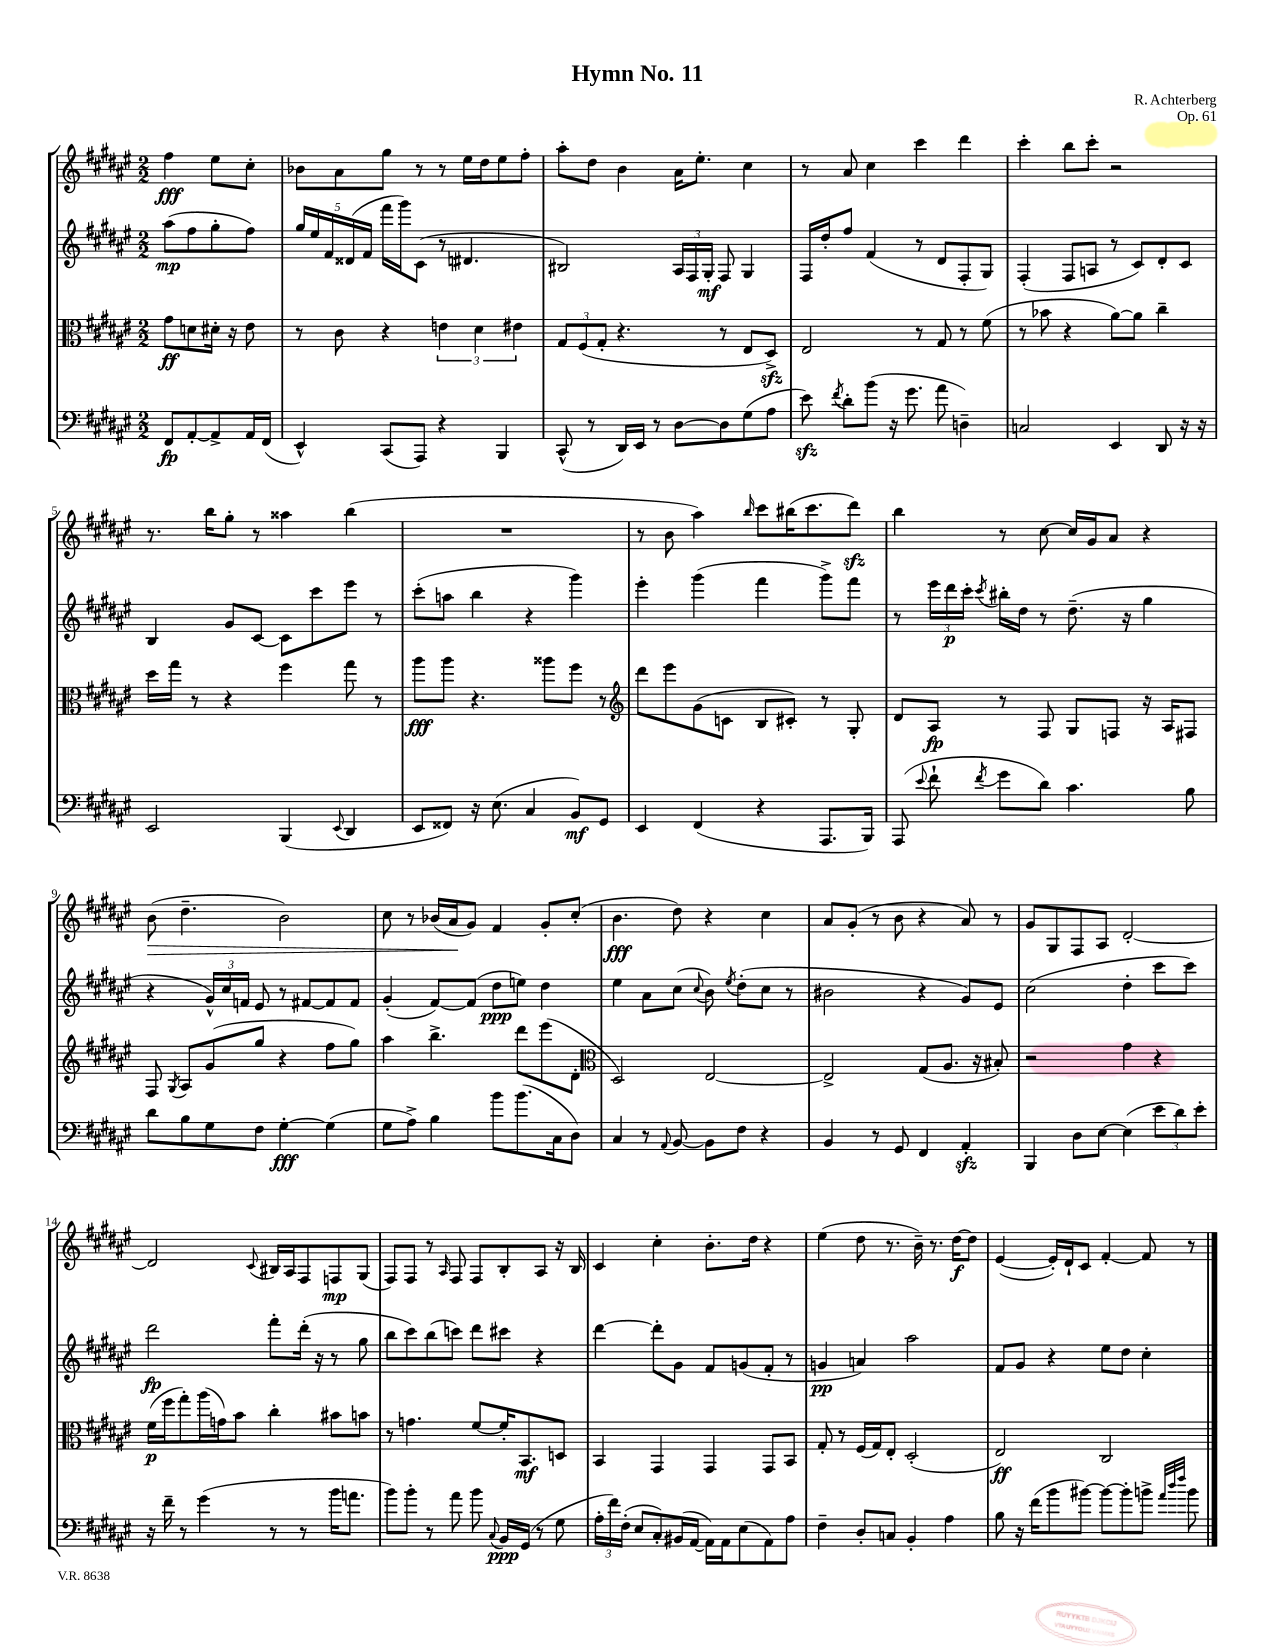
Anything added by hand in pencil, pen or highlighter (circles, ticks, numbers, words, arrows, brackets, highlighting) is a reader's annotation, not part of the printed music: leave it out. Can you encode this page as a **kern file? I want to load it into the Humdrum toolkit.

**kern	**dynam	**kern	**dynam	**kern	**dynam	**kern	**dynam
*part4	*part4	*part3	*part3	*part2	*part2	*part1	*part1
*staff4	*staff4	*staff3	*staff3	*staff2	*staff2	*staff1	*staff1
*clefF4	*	*clefC3	*	*clefG2	*	*clefG2	*
*k[f#c#g#d#a#e#]	*	*k[f#c#g#d#a#e#]	*	*k[f#c#g#d#a#e#]	*	*k[f#c#g#d#a#e#]	*
*M2/2	*	*M2/2	*	*M2/2	*	*M2/2	*
=	=	=	=	=	=	=	=
8FF#/L	fp	8g#\L	ff	(8aa#\L	mp	4ff#\	fff
[8AA#'/	.	8dn\	.	8ff#\	.	.	.
8AA#^/]	.	16d#X'\Jk	.	8gg#'\	.	8ee#\L	.
.	.	16r	.	.	.	.	.
16AA#/L	.	8e#\	.	8ff#\J)	.	8cc#'\J	.
(16FF#/JJ	.	.	.	.	.	.	.
=1	=1	=1	=1	=1	=1	=1	=1
4EE#^^/)	.	8r	.	20gg#/LL	.	8b-X\L	.
.	.	.	.	20ee#/	.	.	.
.	.	.	.	20f#/	.	.	.
.	.	8c#\	.	.	.	8a#\	.
.	.	.	.	(20d##X/	.	.	.
.	.	.	.	20f#/JJ	.	.	.
(8CC#/L	.	4r	.	16fff#\LL	.	8gg#\J	.
.	.	.	.	16ggg#\J)	.	.	.
8AAA#/J)	.	.	.	(8c#\J	.	8r	.
4r	.	6en\	.	8r	.	8r	.
.	.	.	.	4.d#X/	.	16ee#\LL	.
.	.	6d#\	.	.	.	.	.
.	.	.	.	.	.	16dd#\J	.
4BBB/	.	.	.	.	.	8ee#\	.
.	.	6e#X\	.	.	.	.	.
.	.	.	.	.	.	8ff#'\J	.
=2	=2	=2	=2	=2	=2	=2	=2
(8CC#^^/	.	12G#/L	.	2B#X/)	.	8aa#'\L	.
.	.	(12F#/	.	.	.	.	.
8r	.	.	.	.	.	8dd#\J	.
.	.	12G#'/J	.	.	.	.	.
16DD#/LL)	.	4.r	.	.	.	4b\	.
16EE#/JJ	.	.	.	.	.	.	.
8r	.	.	.	.	.	.	.
[8D#\L	.	.	.	24A#/LL	.	16a#\KL	.
.	.	.	.	24F#/	.	.	.
.	.	.	.	.	.	8.ee#'\J	.
.	.	.	.	24G#'/JJ	mf	.	.
8D#\]	.	8r	.	8F#/	.	.	.
(8G#\	.	8E#/L	.	4G#/	.	4cc#\	.
8A#\J	.	8D#zz^/J)	.	.	.	.	.
=3	=3	=3	=3	=3	=3	=3	=3
8e#zz\)	.	2E#/	.	16F#/LL	.	8r	.
.	.	.	.	16dd#'/J	.	.	.
8qf#/	.	.	.	.	.	.	.
8d#'\L	.	.	.	8ff#/J	.	8a#/	.
(8b\J	.	.	.	(4f#/	.	4cc#\	.
16r	.	.	.	.	.	.	.
8.g#\	.	.	.	.	.	.	.
.	.	8r	.	8r	.	4ccc#\	.
8a#\	.	8G#/	.	8d#/L	.	.	.
4Dn~\)	.	8r	.	8F#'/	.	4ddd#\	.
.	.	(8f#\	.	8G#/J)	.	.	.
=4	=4	=4	=4	=4	=4	=4	=4
2Cn/	.	8r	.	(4F#'/	.	4ccc#'\	.
.	.	8b-X\	.	.	.	.	.
.	.	4r	.	8F#/L	.	8bb\L	.
.	.	.	.	8An/J	.	8ccc#'\J	.
4EE#/	.	[8a#\L)	.	8r	.	2r	.
.	.	8a#\J]	.	8c#/L)	.	.	.
8DD#/	.	4cc#~\	.	8d#'/	.	.	.
16r	.	.	.	8c#/J	.	.	.
16r	.	.	.	.	.	.	.
!!LO:LB:g=z
=5	=5	=5	=5	=5	=5	=5	=5
2EE#/	.	16dd#\LL	.	4B/	.	8.r	.
.	.	16gg#\JJ	.	.	.	.	.
.	.	8r	.	.	.	.	.
.	.	.	.	.	.	16bb\KL	.
.	.	4r	.	8g#/L	.	8gg#'\J	.
.	.	.	.	[8c#/J	.	8r	.
(4BBB/	.	4ff#\	.	8c#\L]	.	4aa##X\	.
.	.	.	.	8ccc#\	.	.	.
8qqEE#/	.	.	.	.	.	.	.
4DD#/	.	8gg#\	.	8eee#\J	.	(4bb\	.
.	.	8r	.	8r	.	.	.
=6	=6	=6	=6	=6	=6	=6	=6
8EE#/L	.	8aa#\L	fff	(8ccc#'\L	.	1r	.
8FF##X/J)	.	8aa#\J	.	8aan\J	.	.	.
16r	.	4.r	.	4bb\	.	.	.
(8.E#\	.	.	.	.	.	.	.
4C#/	.	.	.	4r	.	.	.
.	.	8aa##X\L	.	.	.	.	.
8BB/L)	mf	8ff#\J	.	4ggg#\)	.	.	.
8GG#/J	.	8r	.	.	.	.	.
=7	=7	=7	=7	=7	=7	=7	=7
*	*	*clefG2	*	*	*	*	*
4EE#/	.	8ddd#\L	.	4eee#'\	.	8r	.
.	.	8eee#\	.	.	.	8b\	.
(4FF#/	.	(8g#\	.	(4ggg#\	.	4aa#\)	.
.	.	8cn\J	.	.	.	.	.
.	.	.	.	.	.	16qqbb/	.
4r	.	8B/L	.	4fff#\	.	8ccc#\L	.
.	.	8c#X'/J)	.	.	.	(16bb#X\K	.
.	.	.	.	.	.	8.ccc#\	.
8.AAA#/L	.	8r	.	8ggg#^\L)	.	.	.
.	.	8G#'/	.	8fff#\J	.	8ddd#zz\J)	.
16BBB/Jk)	.	.	.	.	.	.	.
=8	=8	=8	=8	=8	=8	=8	=8
(8AAA#/	.	8d#/L	.	8r	.	4bb\	.
8qqe#/	.	.	.	.	.	.	.
8f#`\	.	8A#/J	fp	24eee#\LL	.	.	.
.	.	.	.	24ddd#\	p	.	.
.	.	.	.	24ccc#'\JJ	.	.	.
8qf#/	.	.	.	8qccc#/	.	.	.
8g#\L	.	8r	.	16bb#X'\LL	.	8r	.
.	.	.	.	16dd#\JJ	.	.	.
8d#\J)	.	8F#/	.	8r	.	[8cc#\	.
4.c#\	.	8G#/L	.	(8.dd#~\	.	16cc#/LL]	.
.	.	.	.	.	.	16g#/J	.
.	.	8Fn/J	.	.	.	8a#/J	.
.	.	.	.	16r	.	.	.
.	.	16r	.	4gg#\	.	4r	.
.	.	16A#/KL	.	.	.	.	.
8B\	.	8F#X/J	.	.	.	.	.
!!LO:LB:g=z
=9	=9	=9	=9	=9	=9	=9	=9
!	!	!	!	!	!	!	!LO:HP:b
8d#\L	.	8F#/	.	4r	.	(8b\	>
.	.	8qG#/	.	.	.	.	.
8B\	.	8A#/L	.	.	.	4.dd#~\	.
8G#\	.	(8g#/	.	24g#^^/LL)	.	.	.
.	.	.	.	24cc#/	.	.	.
.	.	.	.	24fn/JJ	.	.	.
8F#\J	.	8gg#/J	.	8e#/	.	.	.
[4G#'\	fff	4r	.	8r	.	2b\)	.
.	.	.	.	[8f#X/L	.	.	.
(4G#\]	.	8ff#\L	.	8f#/]	.	.	.
.	.	8gg#\J)	.	8f#/J	.	.	.
=10	=10	=10	=10	=10	=10	=10	=10
8G#\L	.	4aa#\	.	(4g#'/	.	8cc#\	.
8A#^\J)	.	.	.	.	.	8r	.
4B\	.	4.bb^\	.	[8f#/L)	.	(16b-X/LL	.
.	.	.	.	.	.	16a#/J	.
.	.	.	.	(8f#/J]	.	8g#/J)	]
8b\L	.	.	.	8dd#\L	ppp	4f#/	.
(8.b\	.	8ddd#\L	.	8een\J)	.	.	.
.	.	(8eee#\	.	4dd#\	.	8g#'/L	.
16C#\k	.	.	.	.	.	.	.
8D#\J)	.	8d#'\J	.	.	.	(8cc#'/J	.
=11	=11	=11	=11	=11	=11	=11	=11
*	*	*clefC3	*	*	*	*	*
4C#/	.	2D#/)	.	4ee#\	.	4.b\	fff
8r	.	.	.	8a#\L	.	.	.
8qqAA#/	.	.	.	.	.	.	.
[8BB/	.	.	.	(8cc#\J	.	8dd#\)	.
.	.	.	.	8qqcc#/	.	.	.
8BB\L]	.	[2E#/	.	8b\)	.	4r	.
.	.	.	.	8qee#/	.	.	.
8F#\J	.	.	.	(8dd#'\L	.	.	.
4r	.	.	.	8cc#\J	.	4cc#\	.
.	.	.	.	8r	.	.	.
=12	=12	=12	=12	=12	=12	=12	=12
4BB/	.	2E#^/]	.	2b#X\	.	8a#/L	.
.	.	.	.	.	.	(8g#'/J	.
8r	.	.	.	.	.	8r	.
8GG#/	.	.	.	.	.	8b\	.
4FF#/	.	(8G#/L	.	4r	.	4r	.
.	.	8.A#/J	.	.	.	.	.
4AA#zz'/	.	.	.	8g#/L)	.	8a#/)	.
.	.	16r	.	.	.	.	.
.	.	8B#X'/)	.	8e#/J	.	8r	.
=13	=13	=13	=13	=13	=13	=13	=13
4BBB/	.	2r	.	(2cc#\	.	8g#/L	.
.	.	.	.	.	.	8G#/	.
8D#\L	.	.	.	.	.	8F#/	.
[8E#\J	.	.	.	.	.	8A#/J	.
(4E#\]	.	4g#\	.	4dd#'\	.	[2d#'/	.
12e#\L	.	4r	.	8ccc#\L	.	.	.
12d#\)	.	.	.	.	.	.	.
.	.	.	.	8ccc#\J)	.	.	.
12e#'\J	.	.	.	.	.	.	.
!!LO:LB:g=z
=14	=14	=14	=14	=14	=14	=14	=14
16r	.	(16f#\LL	p	2ddd#\	fp	2d#/]	.
16f#~\	.	16ff#\J	.	.	.	.	.
8r	.	8gg#'\)	.	.	.	.	.
(4g#\	.	(16aa#\L	.	.	.	.	.
.	.	16gn\J)	.	.	.	.	.
.	.	8b\J	.	.	.	.	.
.	.	.	.	.	.	8qqc#/	.
8r	.	4cc#'\	.	8fff#'\L	.	16B#X/LL	.
.	.	.	.	.	.	16A#/J	.
8r	.	.	.	(16ddd#'\Jk	.	8F#/	.
.	.	.	.	16r	.	.	.
16b\KL	.	8b#X\L	.	8r	.	8Fn/	mp
8.an\J	.	.	.	.	.	.	.
.	.	8bn\J	.	8gg#\	.	(8G#/J	.
=15	=15	=15	=15	=15	=15	=15	=15
8b\L)	.	8r	.	8bb\L	.	8F#/L)	.
8b'\J	.	4.gn\	.	8ccc#\)	.	8F#/J	.
8r	.	.	.	(8bb\	.	8r	.
.	.	.	.	.	.	16qqA#/	.
8a#\	.	.	.	8cccn\J)	.	8F#/	.
8b\	.	[8f#/L	.	8ddd#\L	.	8F#/L	.
8qqC#/	.	.	.	.	.	.	.
16BB/LL	ppp	16f#'/K]	.	8ccc#X\J	.	8B'/	.
(16GG#/JJ	.	8.BB/	mf	.	.	.	.
8r	.	.	.	4r	.	8A#/J	.
8G#\	.	8Dn/J	.	.	.	16r	.
.	.	.	.	.	.	16B/	.
=16	=16	=16	=16	=16	=16	=16	=16
24A#'\LL	.	4BB/	.	[4ddd#\	.	4c#/	.
24f#\)	.	.	.	.	.	.	.
(24F#'\JJ	.	.	.	.	.	.	.
8E#/L	.	.	.	.	.	.	.
8C#'/)	.	4GG#/	.	8ddd#'\L]	.	4cc#'\	.
(16BB#X/L	.	.	.	8g#\J	.	.	.
[16AA#/JJ	.	.	.	.	.	.	.
16AA#\LL])	.	4GG#/	.	8f#/L	.	8.b'\L	.
16AA#\J	.	.	.	.	.	.	.
(8E#\	.	.	.	(8gn/	.	.	.
.	.	.	.	.	.	16dd#\Jk	.
8AA#\)	.	8GG#/L	.	8f#'/J	.	4r	.
8A#\J	.	8BB/J	.	8r	.	.	.
=17	=17	=17	=17	=17	=17	=17	=17
4F#~\	.	8G#'/	.	4gn/	pp	(4ee#\	.
.	.	8r	.	.	.	.	.
8D#'/L	.	(16F#/LL	.	4an/)	.	8dd#\	.
.	.	16G#/J)	.	.	.	.	.
8Cn/J	.	8E#'/J	.	.	.	8.r	.
4BB'/	.	(2D#'/	.	2aa#\	.	.	.
.	.	.	.	.	.	16b~\)	.
.	.	.	.	.	.	8.r	.
4A#\	.	.	.	.	.	.	.
.	.	.	.	.	.	[16dd#\KL	f
.	.	.	.	.	.	8dd#\J]	.
=18	=18	=18	=18	=18	=18	=18	=18
8B\	.	2E#/)	ff	8f#/L	.	([4e#/	.
16r	.	.	.	8g#/J	.	.	.
(16f#\KL	.	.	.	.	.	.	.
8b\	.	.	.	4r	.	16e#'/LL])	.
.	.	.	.	.	.	16d#`/J	.
[8b#X\J)	.	.	.	.	.	8c#/J	.
8b#\L_	.	2C#/	.	8ee#\L	.	[4f#'/	.
8b#'\]	.	.	.	8dd#\J	.	.	.
8bn^\J	.	.	.	4cc#'\	.	8f#/]	.
32qqa#/LLL	.	.	.	.	.	.	.
32qqdd#/	.	.	.	.	.	.	.
32qqff#/JJJ	.	.	.	.	.	.	.
8b\	.	.	.	.	.	8r	.
==	==	==	==	==	==	==	==
*-	*-	*-	*-	*-	*-	*-	*-
